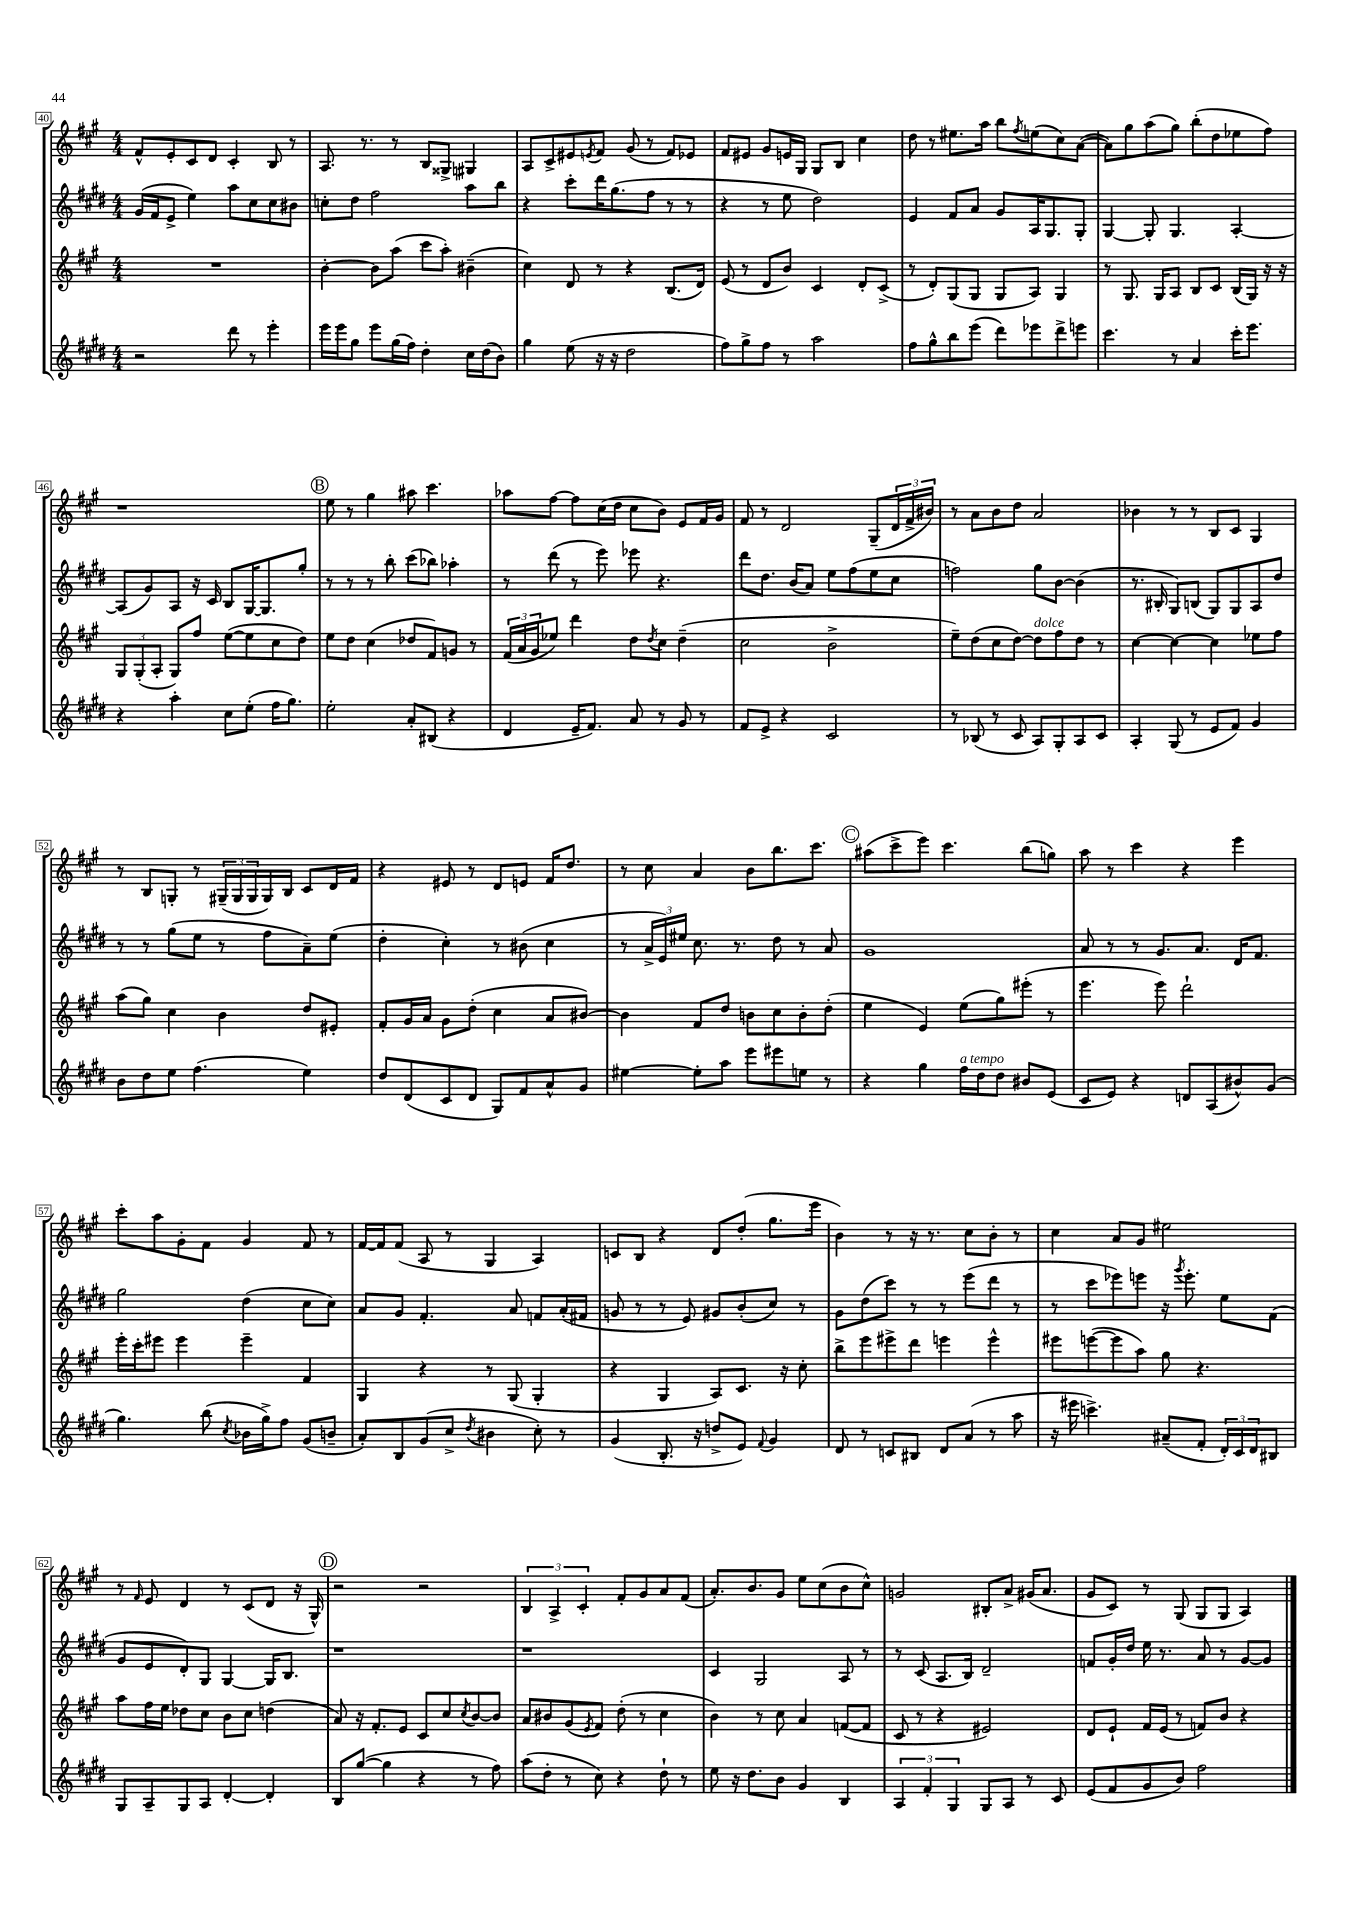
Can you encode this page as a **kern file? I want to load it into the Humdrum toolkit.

**kern	**kern	**kern	**kern
*part4	*part3	*part2	*part1
*staff4	*staff3	*staff2	*staff1
*clefG2	*clefG2	*clefG2	*clefG2
*k[f#c#g#d#]	*k[f#c#g#]	*k[f#c#g#d#]	*k[f#c#g#]
*M4/4	*M4/4	*M4/4	*M4/4
=40	=40	=40	=40
2r	1r	(16g#/LL	8f#^^/L
.	.	16f#/J	.
.	.	8e^/J	8e'/
.	.	4ee\)	8c#/
.	.	.	8d/J
8ddd#\	.	8aa\L	4c#'/
8r	.	8cc#\	.
4eee'\	.	8cc#\	8B/
.	.	8b#X\J	8r
=41	=41	=41	=41
16eee\LL	[4b'\	8ccn'\L	8.A/
16eee\J	.	.	.
8gg#\J	.	8dd#\J	.
.	.	.	8.r
8eee\L	8b\L]	2ff#\	.
(16gg#\L	(8aa\J	.	8r
16ff#\JJ)	.	.	.
4dd#'\	8ccc#\L	.	8B/L
.	8aa'\J)	.	8G##X^/J
16cc#\LL	(4b#X~\	8aa\L	4G#X/
(16dd#\J	.	.	.
8b\J)	.	8bb\J	.
=42	=42	=42	=42
4gg#\	4cc#\)	4r	8A/L
.	.	.	8c#^/
(8ee\	8d/	8ccc#'\L	8e#X/
.	.	.	8qen/
16r	8r	16ddd#\K	8f#/J
16r	.	(8.gg#\	.
2dd#\	4r	.	(8g#/
.	.	8ff#\J	8r
.	(8.B/L	8r	8f#/L)
.	.	8r	8e-X/J
.	16d/Jk)	.	.
=43	=43	=43	=43
8ff#\L)	(8e/	4r	8f#/L
8gg#^\	8r	.	8e#X/J
8ff#\J	8d/L	8r	8g#/L
8r	8b/J)	8ee\	16en/L
.	.	.	16G#/JJ
2aa\	4c#/	2dd#\)	8G#/L
.	.	.	8B/J
.	8d'/L	.	4cc#\
.	(8c#^/J	.	.
=44	=44	=44	=44
8ff#\L	8r	4e/	8dd\
8gg#^^\	8d'/L)	.	8r
8bb\	(8G#/	8f#/L	8.ee#X\L
(8eee\J	8G#/J	8a/J	.
.	.	.	16aa\Jk
8ddd#\L)	8G#/L	8g#/L	8bb\L
.	.	.	8qff#/
8eee-X\	8A/J)	16A/K	(8een\
.	.	8.G#/	.
8ddd#^\	4G#/	.	8cc#\)
8eeen\J	.	8G#'/J	([8a\J
=45	=45	=45	=45
4.ccc#\	8r	[4G#/	8a\L])
.	8.G#/	.	8gg#\
.	.	8G#'/]	(8aa\
.	16G#/KL	.	.
8r	8A/J	4.G#/	8gg#\J)
4a/	8B/L	.	(8bb'\L
.	8c#/J	.	8dd\
16ccc#'\KL	(16B/LL	[4A'/	8ee-X\
8.eee\J	16G#/JJ)	.	.
.	16r	.	8ff#\J)
.	16r	.	.
!!LO:LB:g=z
=46	=46	=46	=46
4r	12G#/L	(8A/L]	1r
.	(12G#'/	.	.
.	.	8g#/)	.
.	12A'/J	.	.
4aa'\	8G#/L)	8A/J	.
.	8ff#/J	16r	.
.	.	16c#/	.
8cc#\L	([8ee\L	8B/L	.
(8ee'\J	8ee\]	[16G#/K	.
.	.	8.G#/]	.
16ff#\KL	8cc#\	.	.
8.gg#\J)	.	.	.
.	8dd\J)	8gg#'/J	.
!!LO:REH:place=s1:t=B
=47	=47	=47	=47
2ee'\	8ee\L	8r	8ee\
.	8dd\J	8r	8r
.	(4cc#\	8r	4gg#\
.	.	8bb'\	.
8a'/L	8dd-X/L	(8ccc#\L	8aa#X\
(8B#X/J	8f#/)	8bb-X\J)	4.ccc#\
4r	8gn/J	4aa-X'\	.
.	8r	.	.
=48	=48	=48	=48
4d#/	(24f#/LL	8r	8aa-X\L
.	24a/	.	.
.	24g#/J	.	.
.	8ee-X/J)	(8ddd#\	[8ff#\J
16e~/KL	4ddd\	8r	8ff#\L]
8.f#/J)	.	.	.
.	.	8eee\)	(16cc#\L
.	.	.	16dd\JJ
8a/	8dd\L	8eee-X\	8cc#\L
.	8qdd/	.	.
8r	8cc#\J	4.r	8b\J)
8g#/	(4dd~\	.	8e/L
8r	.	.	16f#/L
.	.	.	16g#/JJ
=49	=49	=49	=49
8f#/L	2cc#\	8ddd#\L	8f#/
8e^/J	.	8.dd#\J	8r
4r	.	.	2d/
.	.	(16b/KL	.
.	.	8a/J)	.
2c#/	2b^\	8ee\L	.
.	.	(8ff#\	.
.	.	8ee\	(8G#~/L
.	.	8cc#\J	24d/L
.	.	.	24f#^/
.	.	.	24b#X/JJ)
=50	=50	=50	=50
8r	8ee~\L)	2ffn\)	8r
(8B-X/	(8dd\	.	8a\L
8r	8cc#\	.	8b\
8c#/	[8dd\J)	.	8dd\J
!	!LO:TX:a:i:t=dolce	!	!
8A/L)	8dd\L]	8gg#\L	2a/
8G#'/	8ff#\	[8b\J	.
8A/	8dd\J	(4b\]	.
8c#/J	8r	.	.
=51	=51	=51	=51
4A'/	[4cc#\	8.r	4b-X\
.	.	16B#X'/	.
(8G#/	4cc#\_	8G#/L)	8r
8r	.	(8Bn/J	8r
8e/L	4cc#\]	8G#/L)	8B/L
8f#/J)	.	8G#/	8c#/J
4g#/	8ee-X\L	8A/	4G#/
.	8ff#\J	8dd#/J	.
!!LO:LB:g=z
=52	=52	=52	=52
8b\L	(8aa\L	8r	8r
8dd#\	8gg#\J)	8r	8B/L
8ee\J	4cc#\	(8gg#\L	8Gn'/J
(4.ff#\	.	8ee\J	8r
.	4b\	8r	(24G#X~/LL
.	.	.	24G#/
.	.	.	24G#/
.	.	8ff#\L	16G#/)
.	.	.	16B/JJ
4ee\)	8dd/L	8a~\)	8c#/L
.	8e#X'/J	(8ee\J	16d/L
.	.	.	16f#/JJ
=53	=53	=53	=53
8dd#/L	8f#'/L	4dd#'\	4r
(8d#/	16g#/L	.	.
.	16a/JJ	.	.
8c#/	8g#\L	4cc#'\)	8e#X/
8d#/J	(8dd'\J	.	8r
8G#/L)	4cc#\	8r	8d/L
8f#/	.	(8b#X\	8en/J
8a^^/	8a/L	4cc#\	16f#/KL
.	.	.	8.dd/J
8g#/J	[8b#X/J)	.	.
=54	=54	=54	=54
[4ee#X\	4b#\]	8r	8r
.	.	24a^/LL	8cc#\
.	.	24e/)	.
.	.	24ee#X/JJ	.
8ee#'\L]	8f#/L	8.cc#\	4a/
8aa\J	8dd/J	.	.
.	.	8.r	.
8eee\L	8bn\L	.	8b\L
8eee#X\	8cc#\	8dd#\	8.bb\
8een\J	8b'\	8r	.
.	.	.	8.ccc#\J
8r	(8dd'\J	8a/	.
!!LO:REH:place=s1:t=C
=55	=55	=55	=55
4r	4ee\	1g#	(8aa#X\L
.	.	.	8ccc#^\
4gg#\	4e/)	.	8eee\J)
.	.	.	4.ccc#\
!LO:TX:a:i:t=a tempo	!	!	!
16ff#\LL	(8ee\L	.	.
16dd#\J	.	.	.
8dd#\J	8gg#\)	.	.
8b#X/L	(8eee#X'\J	.	(8bb\L
(8e/J	8r	.	8ggn\J)
=56	=56	=56	=56
8c#/L	4.eee\	8a/	8aa\
8e/J)	.	8r	8r
4r	.	8r	4ccc#\
.	8eee\)	8.g#/L	.
8dn/L	2ddd`\	.	4r
.	.	8.a/J	.
(8A/	.	.	.
8b#X^^/)	.	16d#/KL	4eee\
.	.	8.f#/J	.
(8g#/J	.	.	.
!!LO:LB:g=z
=57	=57	=57	=57
4.gg#\)	16eee'\LL	2gg#\	8ccc#'\L
.	16ccc#'\J	.	.
.	8eee#X\J	.	8aa\
.	4eee#\	.	8g#'\
(8bb\	.	.	8f#\J
8qcc#/	.	.	.
16b-X\LL	4eee#~\	(4dd#\	4g#/
16gg#^\J)	.	.	.
8ff#\J	.	.	.
(8g#/L	4f#/	8cc#\L	8f#/
8bn~/J	.	8cc#\J)	8r
=58	=58	=58	=58
8a'/L)	4G#/	8a/L	[16f#/LL
.	.	.	16f#/J]
8B/	.	8g#/J	(8f#/J
(8g#/	4r	4.f#'/	8A/
8cc#^/J	.	.	8r
8qdd#/	.	.	.
4b#X\	8r	.	4G#/
.	(8G#/	8a/	.
8cc#'\)	4G#'/	8fn/L	4A/)
8r	.	(16a'/L	.
.	.	16f#X/JJ	.
=59	=59	=59	=59
(4g#/	4r	8gn/	8cn/L
.	.	8r	8B/J
8.B'/	4G#/	8r	4r
.	.	8e/)	.
16r	.	.	.
8ddn^/L	8A/L)	8g#X/L	8d/L
8e/J)	8.c#/J	(8b'/	(8dd'/J
8qqf#/	.	.	.
4g#/	.	8cc#/J)	8.gg#\L
.	16r	.	.
.	8cc#'\	8r	.
.	.	.	16eee\Jk
=60	=60	=60	=60
8d#/	8bb^\L	8g#\L	4b\)
8r	8eee\	(8dd#\	.
8cn/L	8eee#X^\	8ccc#\J)	8r
8B#X/J	8ddd\J	8r	16r
.	.	.	8.r
8d#/L	4eeen\	8r	.
(8a/J	.	(8eee\L	8cc#\L
8r	4eee^^\	8ddd#\J	8b'\J
8aa\	.	8r	8r
=61	=61	=61	=61
16r	8eee#X\L	8r	4cc#\
16eee#X\	.	.	.
4.cccn^\)	([8eeen\	8ccc#\L	.
.	8eee\]	8eee-X\)	8a/L
.	8aa\J)	8eeen\J	8g#/J
(8a#X~/L	8gg#\	16r	2ee#X\
.	.	8qggg#/	.
.	.	8.eee'\	.
8f#'/J	4.r	.	.
24d#'/LL)	.	8ee\L	.
24c#/	.	.	.
24d#/J	.	.	.
8B#X/J	.	(8f#\J	.
!!LO:LB:g=z
=62	=62	=62	=62
8G#/L	8aa\L	8g#/L	8r
.	.	.	16qqf#/
8A~/	16ff#\L	8e/	8e/
.	16ee\JJ	.	.
8G#/	8dd-X\L	8d#'/)	4d/
8A/J	8cc#\J	8G#/J	.
[4d#'/	8b\L	[4G#/	8r
.	8cc#\J	.	(8c#/L
4d#'/]	(4ddn\	16G#/KL]	8d/J
.	.	8.B/J	.
.	.	.	16r
.	.	.	16G#^^/)
!!LO:REH:place=s1:t=D
=63	=63	=63	=63
8B/L	8a/)	1r	2r
([8gg#/J	16r	.	.
.	8.f#'/L	.	.
4gg#\]	.	.	.
.	8e/J	.	.
4r	8c#/L	.	2r
.	8cc#/	.	.
.	8qcc#/	.	.
8r	[8b/	.	.
8ff#\)	8b/J]	.	.
=64	=64	=64	=64
(8aa\L	8a/L	1r	6B/
8dd#'\J	8b#X/	.	.
.	.	.	6A^/
8r	(8g#/	.	.
.	.	.	6c#'/
.	8qe/	.	.
8cc#\)	8f#/J)	.	.
4r	(8dd'\	.	8f#'/L
.	8r	.	8g#/
8dd#`\	4cc#\	.	8a/
8r	.	.	(8f#/J
=65	=65	=65	=65
8ee\	4b\)	4c#/	8.a'/L)
16r	.	.	.
8.dd#\L	.	.	8.b/
.	8r	2G#/	.
8b\J	8cc#\	.	8g#/J
4g#/	4a/	.	8ee\L
.	.	.	(8cc#\
4B/	([8fn/L	8A/	8b\
.	8f/J]	8r	8cc#^^\J)
=66	=66	=66	=66
6A/	8c#/	8r	2gn/
.	8r	(8c#/	.
6f#'/	.	.	.
.	4r	8.A/L	.
6G#/	.	.	.
.	.	16B/Jk)	.
8G#/L	2e#X/)	2d#~/	8B#X'/L
8A/J	.	.	8a^/J
8r	.	.	(16g#X/KL
.	.	.	8.a/J
8c#/	.	.	.
=67	=67	=67	=67
(8e/L	8d/L	8fn/L	8g#/L
8f#/	8e`/J	16g#'/L	8c#/J)
.	.	16dd#/JJ	.
8g#/	16f#/LL	16ee\	8r
.	(16e/JJ	8.r	.
8b/J)	8r	.	(8G#/
2ff#\	8fn/L)	8a/	8G#/L
.	8b/J	8r	8G#/J
.	4r	[8g#/L	4A/)
.	.	8g#/J]	.
==	==	==	==
*-	*-	*-	*-
